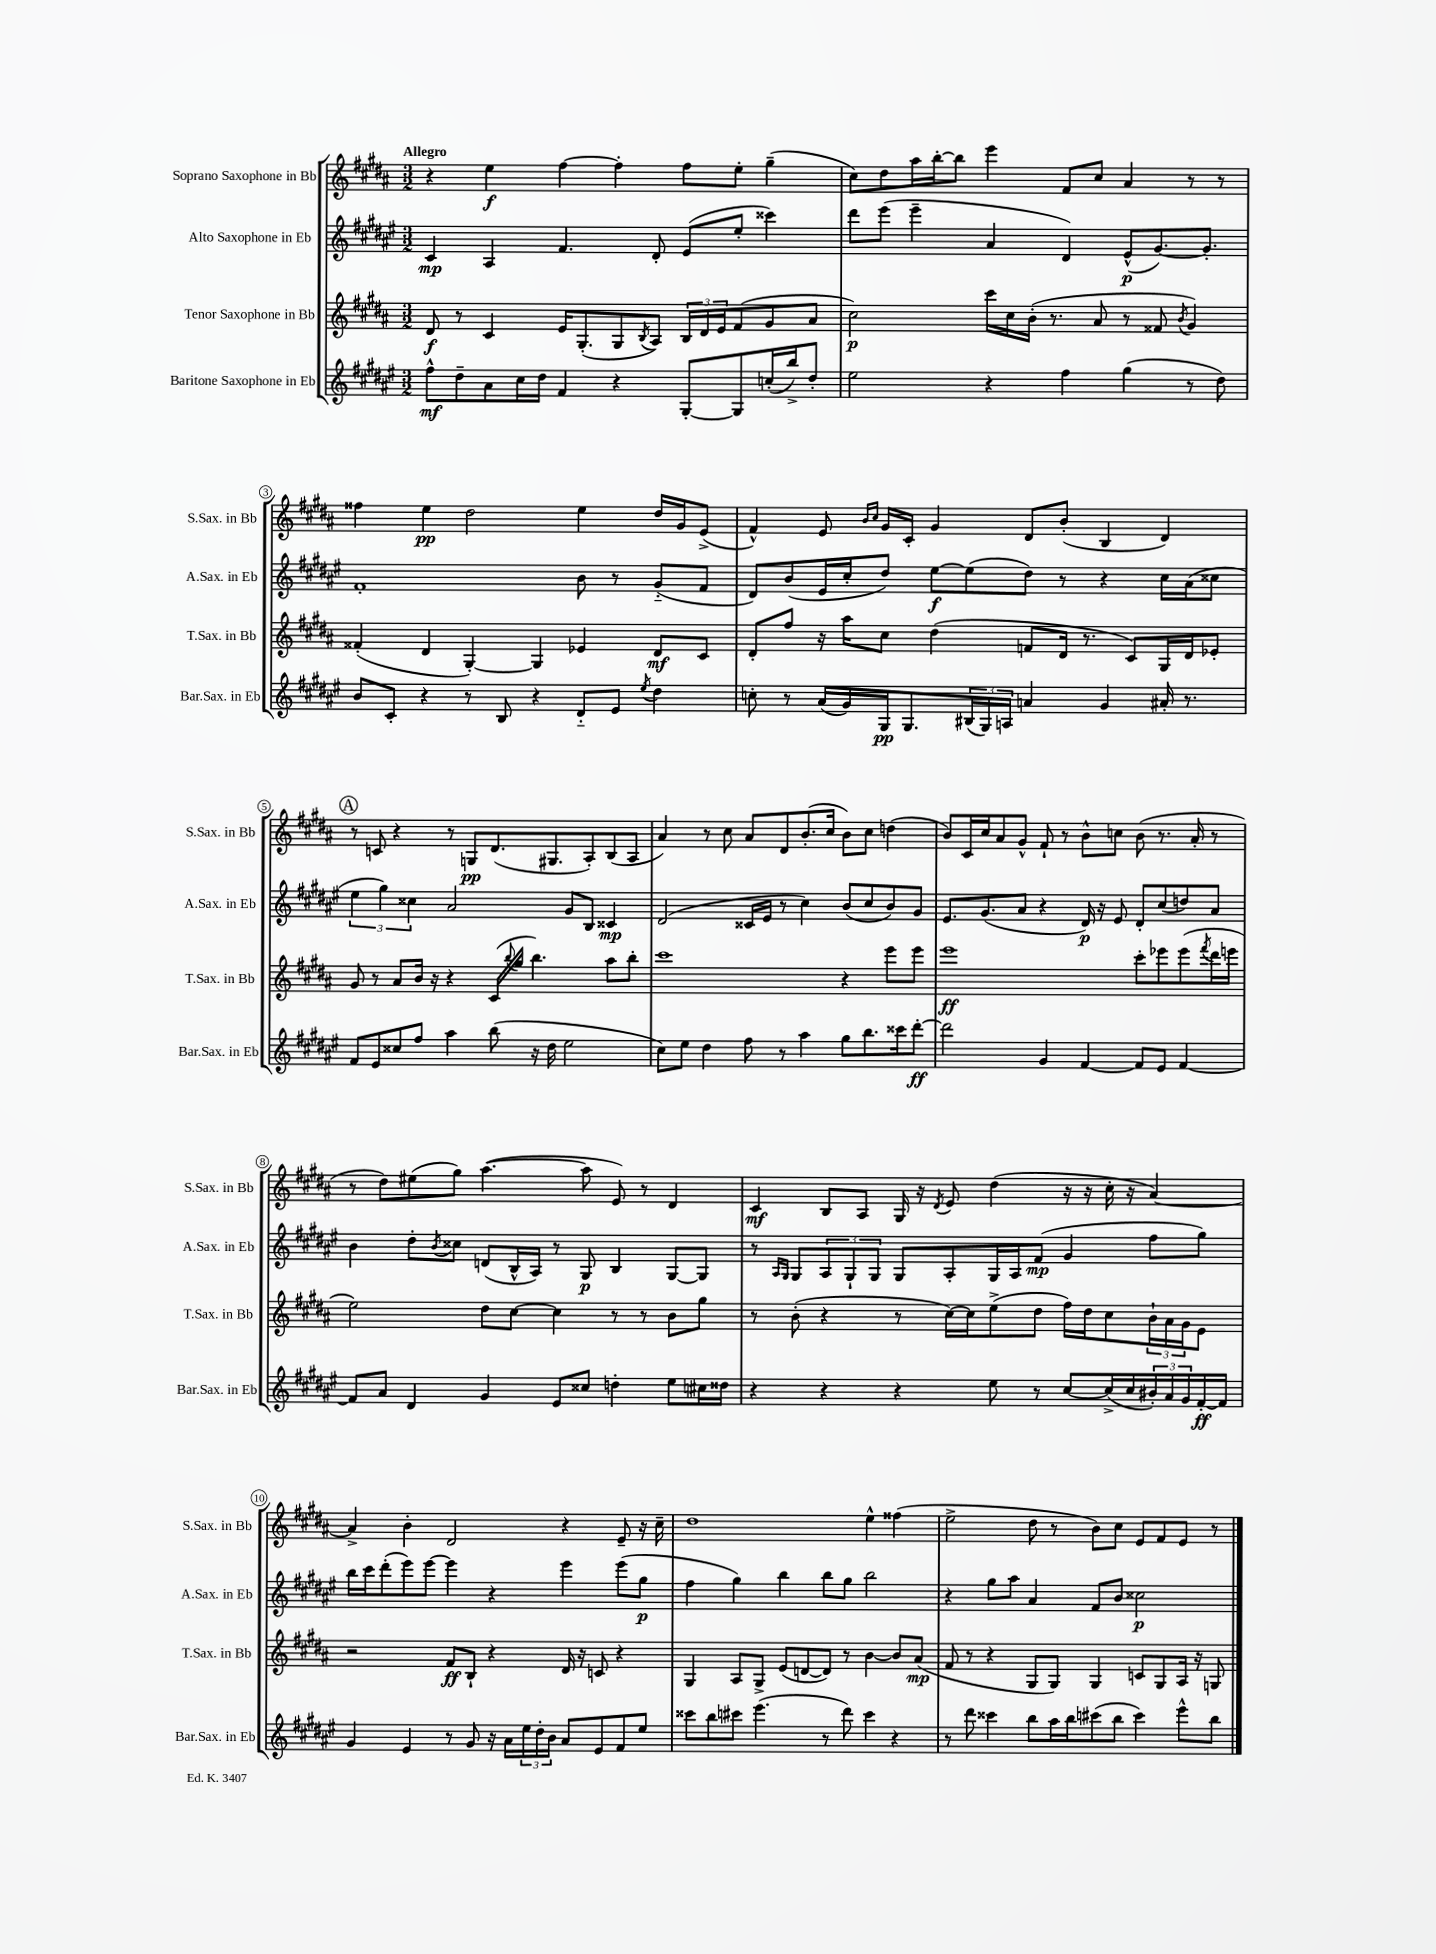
<<
\new StaffGroup <<
\new Staff = "s0" \with { instrumentName = "Soprano Saxophone in Bb" shortInstrumentName = "S.Sax. in Bb" } {
    \clef treble \key b \major \numericTimeSignature \time 3/2 \tempo "Allegro"
    r4 e''4\f fis''4~ fis''4-. fis''8 e''8-. gis''4--( |
    cis''8) dis''8 ais''16 b''16~-. b''8 e'''4 fis'8 cis''8 ais'4 r8 r8 |
    fisis''4 e''4\pp dis''2 e''4 dis''16 gis'16 e'8->( |
    fis'4-^) e'8 \grace { b'16 cis''16 } gis'16 cis'16-. gis'4 dis'8 b'8-.( b4 dis'4) |
    \mark \markup { \circle "A" } r8 c'8 r4 r8 g8\pp dis'8.( gis8. ais8-.) b8( ais8 |
    ais'4) r8 cis''8 ais'8 dis'8 b'8.-.( cis''16 b'8) cis''8 d''4( |
    b'8) cis'16 cis''16 ais'8 gis'8-^ fis'8-! r8 b'8-^ c''8 b'8( r8. ais'16-. r8 |
    r8 dis''8) eis''8( gis''8) ais''4.~( ais''8 e'8) r8 dis'4 |
    cis'4\mf b8 ais8 gis16 r16 \acciaccatura { dis'8 } e'8 dis''4( r16 r16 cis''16-. r16 ais'4~) |
    ais'4-> b'4-. dis'2 r4 e'8-- r16 cis''16-- |
    dis''1 e''4-^ fisis''4( |
    e''2-> dis''8 r8 b'8) cis''8 e'8 fis'8 e'8 r8 \bar "|." |
}
\new Staff = "s1" \with { instrumentName = "Alto Saxophone in Eb" shortInstrumentName = "A.Sax. in Eb" } {
    \clef treble \key fis \major \numericTimeSignature \time 3/2
    cis'4\mp ais4 fis'4. dis'8-. eis'8( eis''8-. cisis'''4) |
    dis'''8 eis'''8( eis'''4-- ais'4 dis'4) eis'8-^\p( gis'8.~) gis'8.-. |
    fis'1-. b'8 r8 gis'8-_( fis'8 |
    dis'8) b'8( eis'16 cis''16-. dis''8) eis''8~\f eis''8( dis''8) r8 r4 cis''16 ais'16( cisis''8 |
    \mark \markup { \circle "A" } \tuplet 3/2 { eis''4 gis''4) cisis''4 } ais'2 gis'8 b8 cisis'4\mp |
    dis'2( cisis'16 eis'16 r8 cis''4) b'8( cis''8 b'8) gis'8 |
    eis'8. gis'8.( ais'8 r4 dis'16\p) r16 eis'8 dis'8-. cis''8( d''8) ais'8 |
    b'4 dis''8-. \acciaccatura { b'8 } cisis''8 d'8( b16-^ ais16) r8 gis8\p b4 gis8~ gis8 |
    r8 \grace { ais16 gis16 } gis8 \tuplet 3/2 { ais8 gis8-! gis8 } gis8 ais8-. gis16 ais16 fis'8\mp( gis'4 fis''8 gis''8) |
    b''16 cis'''16 dis'''8-.( eis'''8) eis'''8~ eis'''4 r4 eis'''4 eis'''8( gis''8\p |
    fis''4 gis''4) b''4 b''8 gis''8 b''2 |
    r4 gis''8 ais''8 ais'4 fis'8 b'8 cisis''2\p \bar "|." |
}
\new Staff = "s2" \with { instrumentName = "Tenor Saxophone in Bb" shortInstrumentName = "T.Sax. in Bb" } {
    \clef treble \key b \major \numericTimeSignature \time 3/2
    dis'8\f r8 cis'4 e'16 gis8.-.( gis8 \acciaccatura { b8 } ais8) \tuplet 3/2 { b16 dis'16 e'16 } fis'8( gis'8 ais'8 |
    cis''2\p) cis'''16 cis''16 b'16-.( r8. ais'8 r8 fisis'8 \acciaccatura { b'8 } gis'4) |
    fisis'4-.( dis'4 gis4~-.) gis4 ees'4 dis'8\mf cis'8 |
    dis'8-. fis''8 r16 ais''16 cis''8 dis''4( f'8 dis'16 r8. cis'8) gis16 dis'16 ees'8-. |
    \mark \markup { \circle "A" } gis'8 r8 ais'8 b'16 r16 r4 cis'16( \appoggiatura { b''8 } gis''16 b''4.) ais''8 b''8-. |
    cis'''1 r4 e'''8 e'''8 |
    e'''1\ff cis'''8-. ees'''8 ees'''8( \acciaccatura { fis'''8 } dis'''16 e'''16 |
    e''2) dis''8 cis''8~ cis''4 r8 r8 b'8 gis''8 |
    r8 b'8-.( r4 r8 cis''16~) cis''16 e''8->( dis''8 fis''16) dis''16 cis''8 \tuplet 3/2 { b'16-! ais'16 gis'16 } e'8 |
    r2 fis'8\ff b8-! r4 dis'16 r16 c'8 r4 |
    gis4 ais8 gis8-> e'8( d'8~ d'8) r8 b'4~ b'8 ais'8\mp( |
    fis'8 r8 r4 gis8 gis8) gis4 c'8 gis8 ais16 r16 g8 \bar "|." |
}
\new Staff = "s3" \with { instrumentName = "Baritone Saxophone in Eb" shortInstrumentName = "Bar.Sax. in Eb" } {
    \clef treble \key fis \major \numericTimeSignature \time 3/2
    fis''8-^\mf dis''8-- ais'8 cis''16 dis''16 fis'4 r4 gis8~-. gis8 c''16-.( b''16->) dis''8-. |
    eis''2 r4 fis''4 gis''4( r8 dis''8) |
    b'8 cis'8-. r4 r8 b8 r4 dis'8-_ eis'8 \acciaccatura { eis''8 } dis''4 |
    c''8-. r8 ais'16( gis'16) gis16\pp gis8. \tuplet 3/2 { bis16( gis16) a16 } a'4 gis'4 ais'16-. r8. |
    \mark \markup { \circle "A" } fis'8 eis'8 cisis''8 fis''8 ais''4 b''8( r16 dis''16 eis''2 |
    cis''8) eis''8 dis''4 fis''8 r8 ais''4 gis''8 b''8. cisis'''16 dis'''8~-.\ff |
    dis'''2 gis'4 fis'4~ fis'8 eis'8 fis'4~ |
    fis'8 ais'8 dis'4 gis'4 eis'8 cisis''8 d''4-. eis''8 cis''16 disis''16 |
    r4 r4 r4 eis''8 r8 cis''8~ cis''16->( cis''16 \tuplet 3/2 { bis'16-.) ais'16 gis'16 } fis'16~-.\ff fis'16 |
    gis'4 eis'4 r8 gis'8 r16 ais'16 \tuplet 3/2 { eis''16 dis''16-. b'16 } ais'8 eis'8 fis'8 eis''8 |
    cisis'''8 b''8 cis'''8 eis'''4.( r8 dis'''8) cis'''4 r4 |
    r8 dis'''8 cisis'''4 b''8 ais''16 b''16 cis'''8( b''8 cis'''4) eis'''8-^ b''8 \bar "|." |
}
>>
>>
\layout { \context { \Score \override BarNumber.stencil = #(make-stencil-circler 0.1 0.3 ly:text-interface::print) } }
